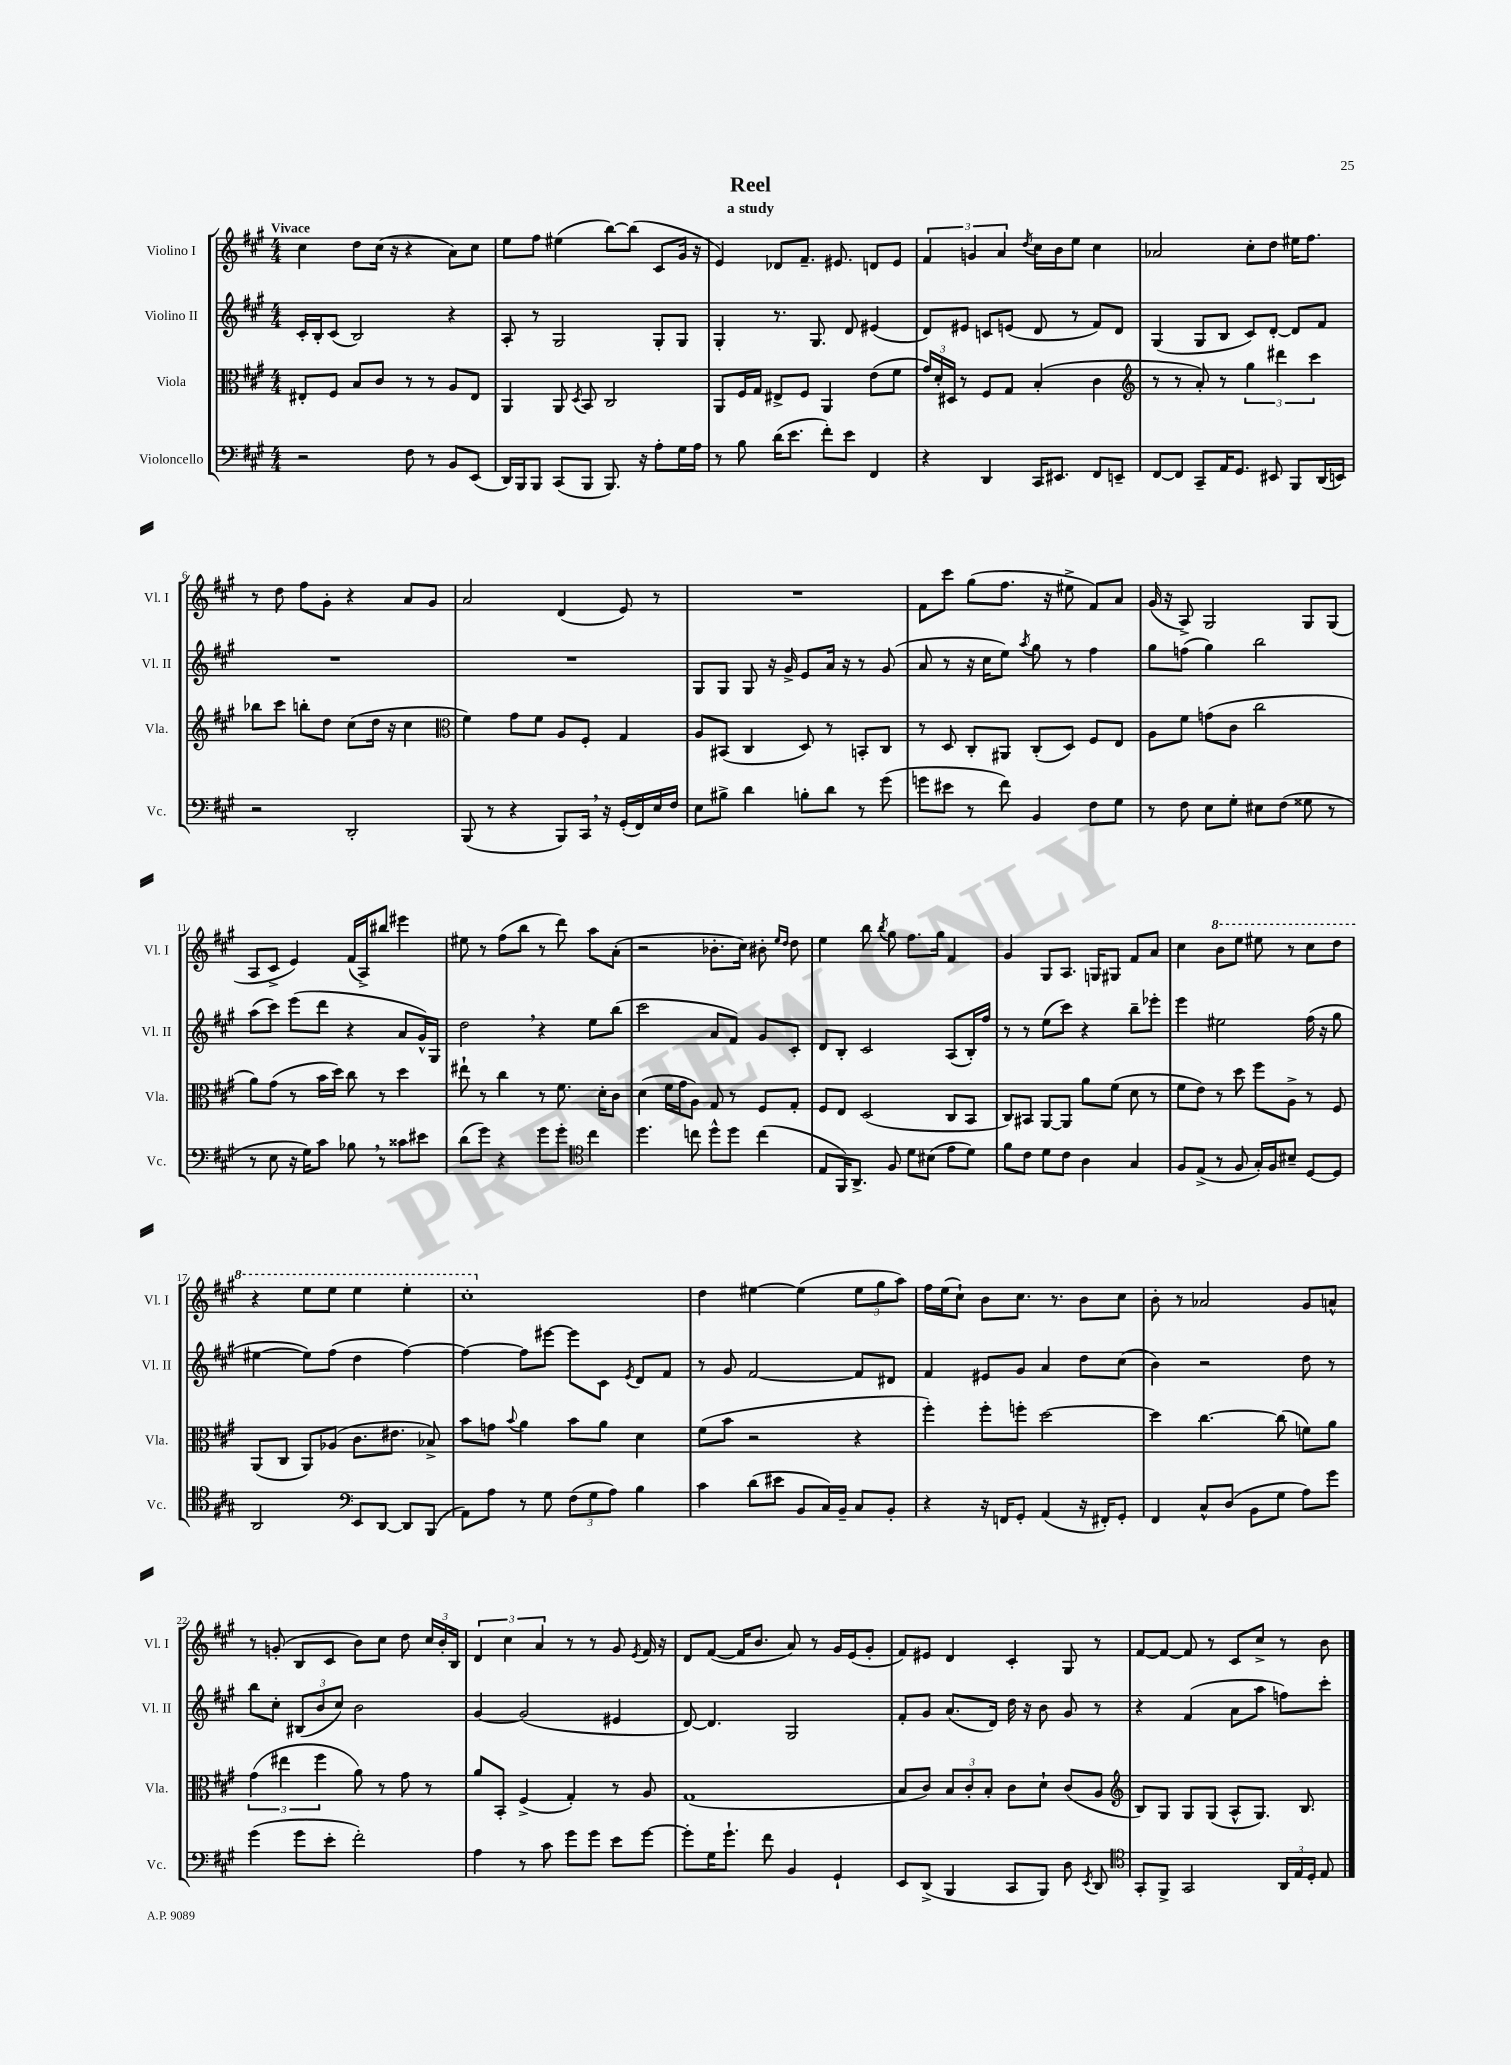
\header { title = "Reel" subtitle = "a study" }
<<
\new StaffGroup <<
\new Staff = "s0" \with { instrumentName = "Violino I" shortInstrumentName = "Vl. I" } {
    \clef treble \key a \major \numericTimeSignature \time 4/4 \tempo "Vivace"
    \autoBeamOff cis''4 d''8[ cis''16]( r16 r4 a'8[) cis''8] |
    e''8[ fis''8] eis''4( b''8[~) b''8]( cis'8[ gis'16] r16 |
    e'4) des'8[ fis'8.]-- eis'8. d'8[ eis'8] |
    \tuplet 3/2 { fis'4 g'4 a'4 } \acciaccatura { d''8 } cis''16[ b'16 e''8] cis''4 |
    aes'2 cis''8[-. d''8] eis''16[ fis''8.] |
    r8 d''8 fis''8[ gis'8]-. r4 a'8[ gis'8] |
    a'2 d'4( e'8) r8 |
    R1 |
    fis'8[ cis'''8] gis''8[( fis''8.] r16 eis''8-> fis'8[) a'8] |
    gis'16( r16 a8->) gis2 gis8[ gis8]( |
    a8[ cis'8]-> e'4) fis'16[( a16->) bis''8] eis'''4 |
    eis''8 r8 fis''8[( b''8] r8 d'''8) a''8[ a'8]-.( |
    r2 bes'8.[-. cis''16]) bis'8-. \grace { e''16[ d''16] } d''8 |
    e''4 b''8 \acciaccatura { b''8 } gis''8 fis''8.[ gis''16] fis'4 |
    gis'4 gis8[ a8.] g16[ gis8] fis'8[ a'8] |
    cis''4 \ottava #1 b''8[ e'''8] eis'''8 r8 cis'''8[ d'''8] |
    r4 e'''8[ e'''8] e'''4 e'''4-. |
    cis'''1-. \ottava #0 |
    d''4 eis''4~ eis''4( \tuplet 3/2 { eis''8[ gis''8 a''8]) } |
    fis''16[ e''16( cis''8]-!) b'8[ cis''8.] r8. b'8[ cis''8] |
    b'8-. r8 aes'2 gis'8[ a'8]-^ |
    r8 g'8-.( b8[ cis'8] b'8[) cis''8] d''8 \tuplet 3/2 { cis''16[ b'16-. b16] } |
    \tuplet 3/2 { d'4 cis''4 a'4 } r8 r8 gis'8 \acciaccatura { e'8 } fis'16 r16 |
    d'8[ fis'8]~( fis'16[ b'8.] a'8) r8 gis'16[ e'16( gis'8]-. |
    fis'8[) eis'8] d'4 cis'4-. gis8 r8 |
    fis'8[~ fis'8]~ fis'8 r8 cis'8[ cis''8]-> r8 b'8 \bar "|." |
}
\new Staff = "s1" \with { instrumentName = "Violino II" shortInstrumentName = "Vl. II" } {
    \clef treble \key a \major \numericTimeSignature \time 4/4
    \autoBeamOff cis'16[-. b16-. cis'8]( b2) r4 |
    a8-. r8 gis2 gis8[-. gis8] |
    gis4-. r8. gis8. d'8 eis'4( |
    d'8[) eis'8] c'8[ e'8]( d'8 r8 fis'8[) d'8] |
    gis4( gis8[ b8] cis'8[) d'8]~-. d'8[ fis'8] |
    R1 |
    R1 |
    gis8[ gis8] gis8 r16 gis'16-> e'8[ a'16] r16 r8 gis'8( |
    a'8 r8 r16 cis''16[ e''8]) \acciaccatura { a''8 } gis''8 r8 fis''4 |
    gis''8[ f''8]( gis''4) b''2 |
    a''8[( cis'''8]) e'''8[( d'''8] r4 a'8[ gis'16-^) gis16] |
    d''2 \breathe r4 e''8[ b''8]( |
    cis'''2 a'8[ fis'8]) gis'8[ cis'8]-. |
    d'8[ b8]-. cis'2 a8[( b16-.) fis''16] |
    r8 r8 e''8[( cis'''8]) r4 b''8[-- ees'''8]-. |
    e'''4 eis''2 fis''16( r16 gis''8 |
    eis''4~ eis''8[) fis''8]( d''4 fis''4~) |
    fis''4~ fis''8[ eis'''8]~ eis'''8[ cis'8] \acciaccatura { e'8 } d'8[ fis'8] |
    r8 gis'8 fis'2~ fis'8[ dis'8] |
    fis'4 eis'8[ gis'8] a'4 d''8[ cis''8]( |
    b'4) r2 d''8 r8 |
    b''8[ cis''8]-. \tuplet 3/2 { bis8[( b'8 cis''8]) } b'2 |
    gis'4~ gis'2( eis'4 |
    d'8~) d'4. gis2 |
    fis'8[-. gis'8] a'8.[( d'16]) d''16 r16 b'8 gis'8 r8 |
    r4 fis'4( a'8[ a''8] f''8[) cis'''8]-. \bar "|." |
}
\new Staff = "s2" \with { instrumentName = "Viola" shortInstrumentName = "Vla." } {
    \clef alto \key a \major \numericTimeSignature \time 4/4
    \autoBeamOff eis8[-. fis8] b8[ cis'8] r8 r8 a8[ eis8] |
    a,4 a,8 \acciaccatura { d8 } b,8 cis2 |
    a,8[ fis16 gis16] eis8[-> fis8] a,4 e'8[( fis'8] |
    \tuplet 3/2 { gis'16[) d'16-. dis16] } r8 fis8[ gis8] b4-.( cis'4 |
    \clef treble r8 r8 a'8-.) r8 \tuplet 3/2 { gis''4 dis'''4 cis'''4 } |
    bes''8[ cis'''8] b''8[-. d''8] cis''8[( d''16] r16 cis''4 |
    \clef alto fis'4) gis'8[ fis'8] a8[ fis8]-. gis4 |
    a8[ bis,8]( cis4 d8) r8 b,8[-. cis8] |
    r8 d8 cis8[-. ais,8] cis8[-.( d8]) fis8[ e8] |
    a8[ fis'8] g'8[( cis'8] cis''2 |
    a'8[) gis'8]( r8 b'16[ d''16]) cis''8 r8 d''4 |
    eis''8-! r8 cis''4 r8 fis'8. d'16[-. cis'8] |
    d'4( fis'16[ gis'16 a8]) gis8 r8 fis8[ gis8]-. |
    fis8[ e8] d2( cis8[ b,8] |
    cis8[) bis,8] a,8[~ a,8] a'8[ fis'8]( d'8 r8 |
    fis'8[ e'8]) r8 d''8 fis''8[ a8]-> r8 fis8 |
    a,8[( cis8] a,8[) aes8]( cis'8.[ eis'8.] bes8->) |
    b'8[ g'8] \appoggiatura { b'8 } a'4 b'8[ a'8] d'4 |
    fis'8[( b'8] r2 r4 |
    fis''4-.) fis''8[-. f''8]-. d''2~ |
    d''4 cis''4.~ cis''8( f'8[) a'8] |
    \tuplet 3/2 { gis'4( eis''4 fis''4 } a'8) r8 gis'8 r8 |
    a'8[ b,8]-. fis4->( gis4-.) r8 a8 |
    gis1( |
    b8[ cis'8]) \tuplet 3/2 { b8[ cis'8-. b8]-. } cis'8[ d'8]-! cis'8[( a8] |
    \clef treble b8[) gis8] gis8[ gis8]( a8[-^ gis8.]) b8. \bar "|." |
}
\new Staff = "s3" \with { instrumentName = "Violoncello" shortInstrumentName = "Vc." } {
    \clef bass \key a \major \numericTimeSignature \time 4/4
    \autoBeamOff r2 fis8 r8 b,8[ e,8]( |
    d,16[) b,,16 b,,8] cis,8[( b,,8] b,,8.) r16 a8[-. gis16 a16] |
    r8 b8 d'16[( e'8.] fis'8[-.) e'8] fis,4 |
    r4 d,4 cis,16[ eis,8.] fis,8[ e,8]-- |
    fis,8[~ fis,8] cis,8[-- a,16 gis,8.] eis,8 b,,8[ d,16( e,16]) |
    r2 d,2-. |
    b,,8( r8 r4 b,,8[) cis,16] \breathe r16 gis,16[-.( fis,16) e16 fis16] |
    e8[ bis8]-> d'4 b8[-. d'8] r8 gis'8( |
    g'8[ eis'8] r8 fis'8) b,4 fis8[ gis8] |
    r8 fis8 e8[ gis8]-. eis8[ fis8]( gisis8 r8 |
    r8 e8 r16 gis16[) cis'8] bes8 \breathe r8 cisis'8[ eis'8] |
    d'8[( gis'8]) r4 gis'8[ gis'8]-. \clef tenor cis''4 |
    d''4. c''8 d''8[-^ d''8] c''4( |
    e8[ fis,16) a,8.]-> fis8 d'8[ bis8]( e'8[ d'8]) |
    fis'8[ cis'8] d'8[ cis'8] a4 gis4 |
    fis8[ e8]->( r8 fis8 gis16[-.) fis16 bis8]-- d8[~ d8] |
    a,2 \clef bass e,8[ d,8]~ d,8[ b,,8]( |
    a,8[) a8] r8 gis8 \tuplet 3/2 { fis8[( gis8 a8]) } b4 |
    cis'4 d'8[( eis'8] b,8[ cis16) b,16]-- cis8[ b,8]-. |
    r4 r16 f,16[ gis,8]-. a,4( r16 fis,16[-.) gis,8]-. |
    fis,4 cis8[-^ d8]( b,8[ gis8] a8[) gis'8] |
    gis'4( gis'8[ e'8]-. fis'2-.) |
    a4 r8 cis'8 gis'8[ gis'8] e'8[ gis'8]~ |
    gis'8[-. gis16 gis'8.]-! fis'8 b,4 gis,4-! |
    e,8[ d,8]->( b,,4 cis,8[ b,,8]) d8 \acciaccatura { e,8 } d,8 |
    \clef tenor gis,8[-. fis,8]-> gis,2 \tuplet 3/2 { a,16[ e16 d16]-. } e8 \bar "|." |
}
>>
>>
